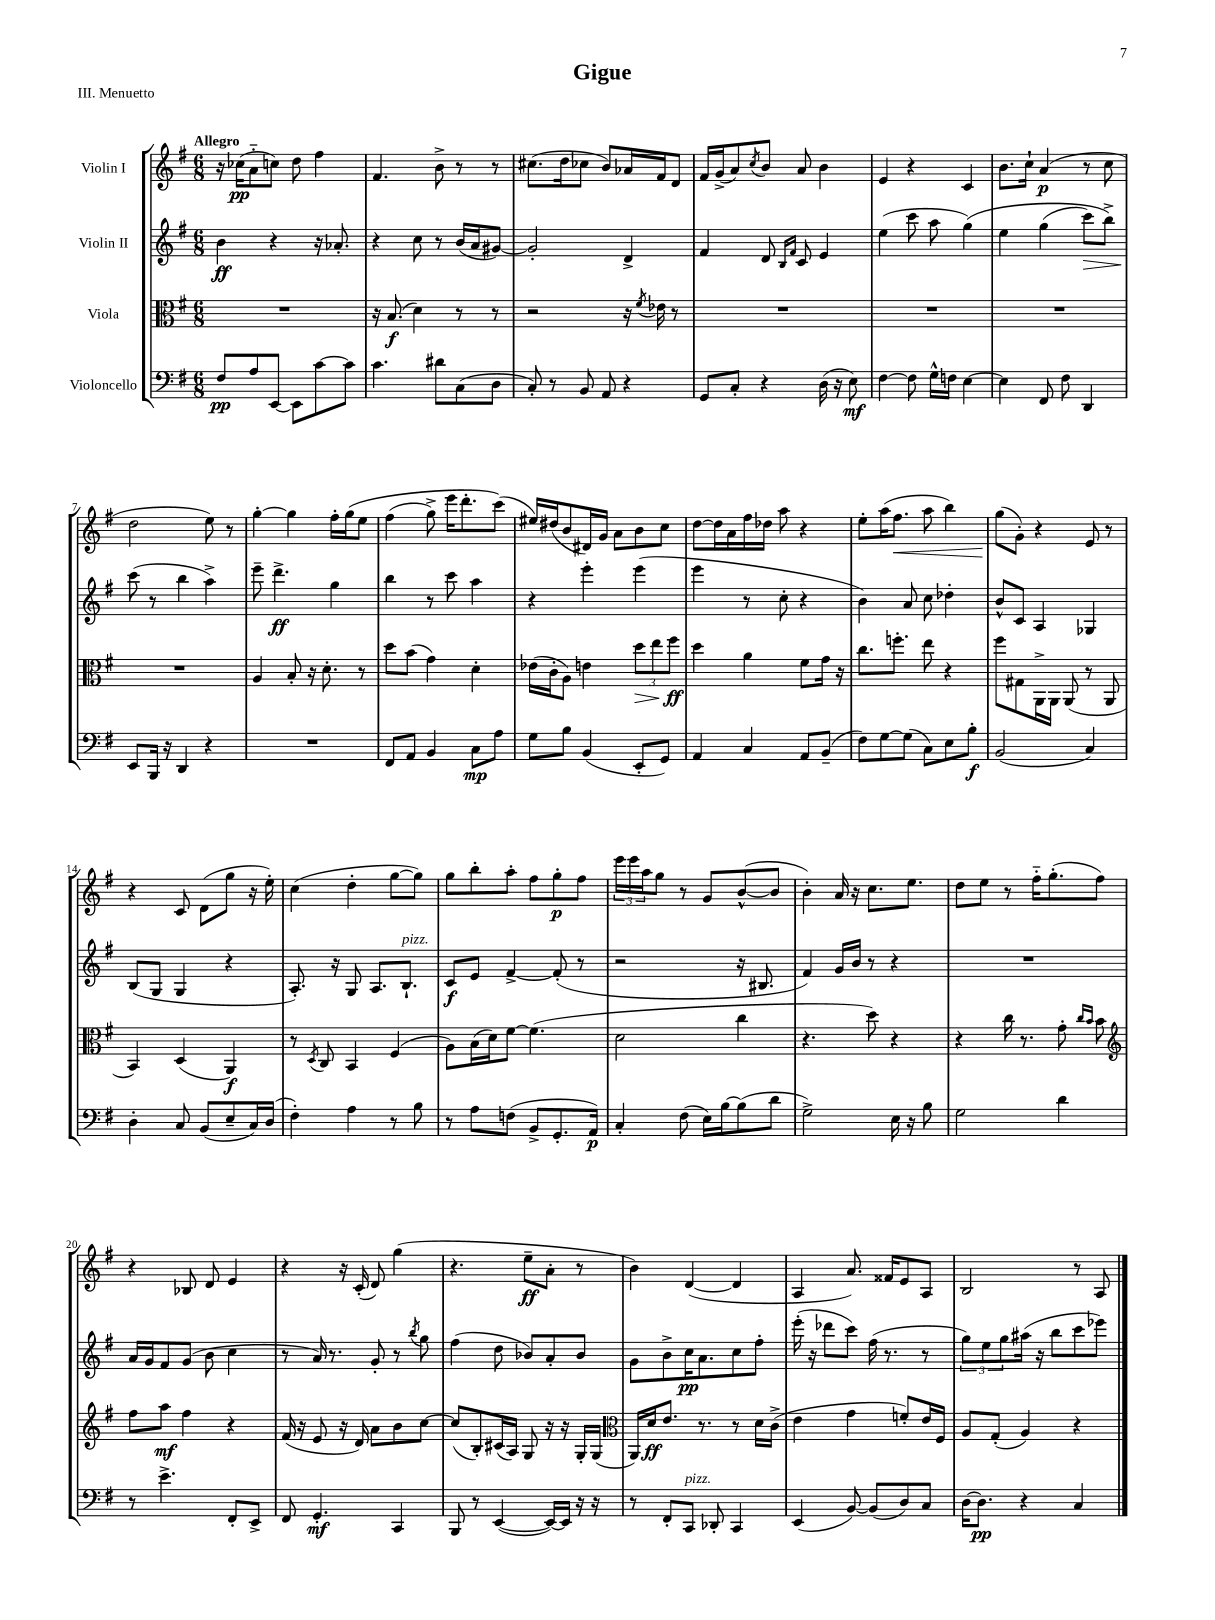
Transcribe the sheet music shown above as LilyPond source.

\header { title = "Gigue" piece = "III. Menuetto" }
<<
\new StaffGroup <<
\new Staff = "s0" \with { instrumentName = "Violin I" } {
    \clef treble \key g \major \numericTimeSignature \time 6/8 \tempo "Allegro"
    r16 ces''16\pp( a'8-_ c''8) d''8 fis''4 |
    fis'4. b'8-> r8 r8 |
    cis''8.( d''16 ces''8 b'8) aes'16 fis'16 d'8 |
    fis'16 g'16->( a'8) \acciaccatura { c''8 } b'8 a'8 b'4 |
    e'4 r4 c'4 |
    b'8. c''16-! a'4\p( r8 c''8 |
    d''2 e''8) r8 |
    g''4~-. g''4 fis''16-. g''16\( e''8 |
    fis''4( g''8->) e'''16 d'''8.-. c'''8(\) |
    eis''16) dis''16( b'8 dis'16) g'16 a'8 b'8 c''8 |
    d''8~ d''16 a'16 fis''16 des''16 a''8 r4 |
    e''8-. a''16( fis''8.\< a''8 b''4) |
    g''8\!( g'8-.) r4 e'8 r8 |
    r4 c'8 d'8( g''8 r16 e''16-.) |
    c''4( d''4-. g''8~ g''8) |
    g''8 b''8-. a''8-. fis''8 g''8-.\p fis''8 |
    \tuplet 3/2 { e'''16 e'''16 a''16 } g''8 r8 g'8 b'8~-^( b'8 |
    b'4-.) a'16 r16 c''8. e''8. |
    d''8 e''8 r8 fis''16-_ g''8.-.( fis''8) |
    r4 bes8 d'8 e'4 |
    r4 r16 c'16-.( d'8) g''4( |
    r4. e''8--\ff a'8-. r8 |
    b'4) d'4~( d'4 |
    a4 a'8.) fisis'16 e'8 a8 |
    b2 r8 a8 \bar "|." |
}
\new Staff = "s1" \with { instrumentName = "Violin II" } {
    \clef treble \key g \major \numericTimeSignature \time 6/8
    b'4\ff r4 r16 aes'8.-. |
    r4 c''8 r8 b'16( a'16 gis'8~) |
    gis'2-. d'4-> |
    fis'4 d'8 \grace { b16 fis'16 } c'8 e'4 |
    e''4( c'''8 a''8 g''4)\( |
    e''4 g''4( c'''8\>) b''8->\) |
    c'''8\!( r8 b''4 a''4->) |
    e'''8-- d'''4.->\ff g''4 |
    b''4 r8 c'''8 a''4 |
    r4 e'''4-. e'''4( |
    e'''4 r8 c''8-. r4 |
    b'4) a'8 c''8 des''4-. |
    b'8-^ c'8 a4 ges4 |
    b8( g8 g4 r4 |
    a8.-.) r16 g8 a8. b8.-!^\markup { \italic "pizz." } |
    c'8\f e'8 fis'4~-> fis'8-.( r8 |
    r2 r16 bis8. |
    fis'4) g'16 b'16 r8 r4 |
    R2. |
    a'16 g'16 fis'8 g'8( b'8 c''4 |
    r8 a'16) r8. g'8-. r8 \acciaccatura { b''8 } g''8 |
    fis''4( d''8 bes'8) a'8-. bes'8 |
    g'8 b'8-> c''16\pp a'8. c''8 fis''8-. |
    e'''16-.( r16 des'''8 c'''8) fis''16( r8. r8 |
    \tuplet 3/2 { g''8) e''8 g''8 } ais''16( r16 b''8 c'''8 ees'''8) \bar "|." |
}
\new Staff = "s2" \with { instrumentName = "Viola" } {
    \clef alto \key g \major \numericTimeSignature \time 6/8
    R2. |
    r16 b8.\f( d'4) r8 r8 |
    r2 r16 \acciaccatura { fis'8 } ees'16 r8 |
    R2. |
    R2. |
    R2. |
    R2. |
    a4 b8-. r16 d'8.-. r8 |
    d''8 b'8( g'4) d'4-. |
    ees'16( c'16-. a8) e'4 \tuplet 3/2 { d''8\> e''8 fis''8\ff\! } |
    d''4 a'4 fis'8 g'16 r16 |
    c''8. f''8.-. e''8 r4 |
    fis''8 gis8 a,16-> a,16 a,8( r8 a,8 |
    b,4) d4( a,4\f) |
    r8 \acciaccatura { d8 } c8 b,4 fis4( |
    a8) b16( d'16) fis'8~ fis'4.( |
    d'2 c''4 |
    r4. d''8) r4 |
    r4 c''16 r8. g'8-. \grace { c''16 b'16 } b'8 |
    \clef treble fis''8 a''8\mf fis''4 r4 |
    fis'16( r16 e'8 r16 d'16) a'8 b'8 c''8~ |
    c''8( b8-.) cis'16( a16) g8 r16 r16 g16-. g16( |
    \clef alto a,16) d'16\ff e'8. r8. r8 d'16 c'16->( |
    e'4 g'4 f'8-.) e'16 fis16 |
    a8 g8-.( a4) r4 \bar "|." |
}
\new Staff = "s3" \with { instrumentName = "Violoncello" } {
    \clef bass \key g \major \numericTimeSignature \time 6/8
    fis8\pp a8 e,8~ e,8 c'8~ c'8 |
    c'4. dis'8 c8( d8 |
    c8-.) r8 b,8 a,8 r4 |
    g,8 c8-. r4 d16( r16 e8\mf) |
    fis4~ fis8 g16-^ f16 e4~ |
    e4 fis,8 fis8 d,4 |
    e,8 b,,16 r16 d,4 r4 |
    R2. |
    fis,8 a,8 b,4 c8\mp a8 |
    g8 b8 b,4( e,8-. g,8) |
    a,4 c4 a,8 b,8--( |
    fis8) g8~ g8( c8) e8 b8-.\f |
    b,2( c4) |
    d4-. c8 b,8( e8-- c16) d16( |
    fis4-.) a4 r8 b8 |
    r8 a8 f8( b,8-> g,8.-. a,16\p) |
    c4-. fis8( e16) b16~ b8( d'8 |
    g2->) e16 r16 b8 |
    g2 d'4 |
    r8 e'4.-> fis,8-. e,8-> |
    fis,8 g,4.-.\mf c,4 |
    b,,8 r8 e,4~( e,16~) e,16 r16 r16 |
    r8 fis,8-. c,8^\markup { \italic "pizz." } des,8-. c,4 |
    e,4( b,8~) b,8( d8) c8 |
    d16~ d8.\pp r4 c4 \bar "|." |
}
>>
>>
